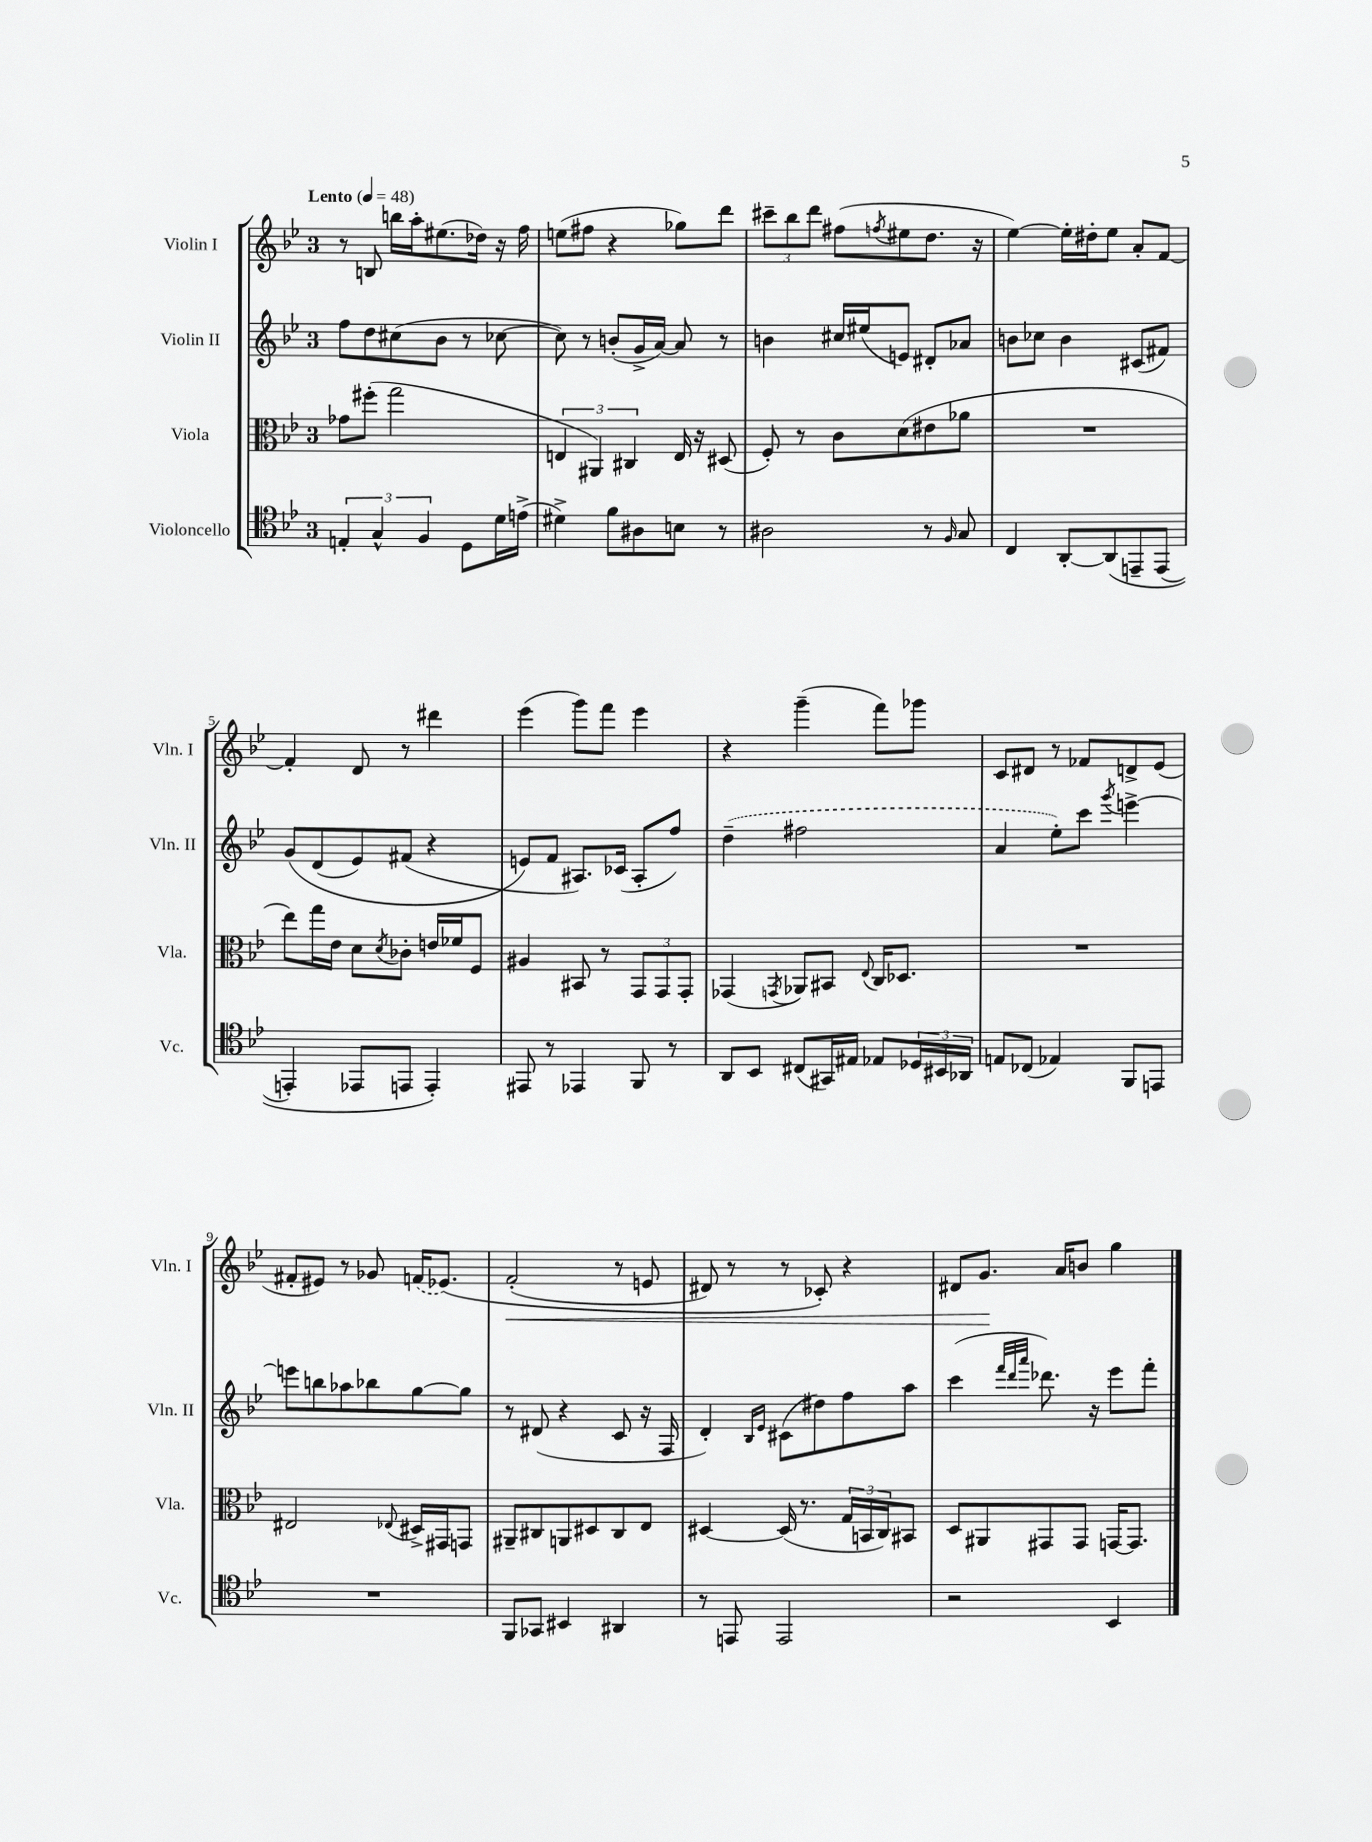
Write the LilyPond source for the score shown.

<<
\new StaffGroup <<
\new Staff = "s0" \with { instrumentName = "Violin I" shortInstrumentName = "Vln. I" } {
    \clef treble \key bes \major \once \override Staff.TimeSignature.style = #'single-digit \time 3/4 \tempo "Lento" 4 = 48
    r8 b8 b''16 a''16-. eis''8.( des''16) r16 f''16 |
    e''8( fis''8 r4 ges''8) d'''8 |
    \tuplet 3/2 { cis'''8-- bes''8 d'''8 } fis''8( \acciaccatura { f''8 } eis''8 d''8. r16 |
    ees''4~) ees''16-. dis''16-. ees''8 a'8-. f'8~ |
    f'4-. d'8 r8 dis'''4 |
    ees'''4( g'''8) f'''8 ees'''4 |
    r4 g'''4--( f'''8) ges'''8 |
    c'8 dis'8 r8 fes'8 d'8-> ees'8( |
    fis'8-. eis'8) r8 ges'8 \once \slurDashed f'16( ees'8.)\( |
    f'2-.\<( r8 e'8 |
    dis'8) r8 r8 ces'8-.\) r4 |
    dis'8 g'8.\! a'16 b'8 g''4 \bar "|." |
}
\new Staff = "s1" \with { instrumentName = "Violin II" shortInstrumentName = "Vln. II" } {
    \clef treble \key bes \major \once \override Staff.TimeSignature.style = #'single-digit \time 3/4
    f''8 d''8 cis''8( bes'8 r8 ces''8~ |
    ces''8) r8 b'8-.( g'16-> a'16~) a'8 r8 |
    b'4 cis''16 eis''16( e'8) dis'8-. aes'8 |
    b'8 ces''8 b'4 cis'8( fis'8) |
    g'8\( d'8( ees'8) fis'8( r4 |
    e'8\) f'8 ais8.) ces'16( ais8-. f''8) |
    \once \slurDashed d''4--( fis''2 |
    a'4 ees''8-.) c'''8 \acciaccatura { g'''8 } e'''4~-> |
    e'''8 b''8 aes''8 bes''8 g''8~ g''8 |
    r8 dis'8( r4 c'8 r16 f16 |
    d'4-.) \grace { bes16 ees'16 } cis'8( dis''8) f''8 a''8 |
    c'''4( \grace { f'''32 d'''32 a'''32 } des'''8.) r16 ees'''8 f'''8-. \bar "|." |
}
\new Staff = "s2" \with { instrumentName = "Viola" shortInstrumentName = "Vla." } {
    \clef alto \key bes \major \once \override Staff.TimeSignature.style = #'single-digit \time 3/4
    ges'8 fis''8-.( g''2 |
    \tuplet 3/2 { e4 ais,4) cis4 } e16 r16 dis8( |
    f8-.) r8 c'8 d'8( eis'8 aes'8 |
    R2. |
    ees''8) g''16 ees'16 d'8 \acciaccatura { d'8 } ces'8-. e'16 fes'16 f8 |
    ais4 bis,8 r8 \tuplet 3/2 { g,8 g,8 g,8-. } |
    ges,4( \acciaccatura { g,8 } aes,8) bis,8 \appoggiatura { ees8 } c16 des8. |
    R2. |
    eis2 \appoggiatura { ees8 } dis16-> gis,16 g,8 |
    ais,8-- cis8 a,8 dis8 cis8 ees8 |
    dis4~ dis16( r8. \tuplet 3/2 { g16 b,16 c16) } bis,8 |
    d8 ais,8 gis,8 gis,8 g,16~ g,8. \bar "|." |
}
\new Staff = "s3" \with { instrumentName = "Violoncello" shortInstrumentName = "Vc." } {
    \clef tenor \key bes \major \once \override Staff.TimeSignature.style = #'single-digit \time 3/4
    \tuplet 3/2 { e4-. g4-^ f4 } d8 d'16 e'16->( |
    dis'4->) f'8 ais8 b8 r8 |
    ais2 r8 \grace { f16 } g8 |
    c4 a,8~-. a,8\( e,8-- e,8( |
    e,4-.) ees,8 e,8 e,4-.\) |
    eis,8 r8 ees,4 f,8 r8 |
    a,8 bes,8 cis8( gis,16) eis16 ees8 \tuplet 3/2 { des16 bis,16 aes,16 } |
    e8 ces8( ees4) f,8 e,8 |
    R2. |
    f,8 ges,8 bis,4 ais,4 |
    r8 e,8 e,2 |
    r2 bes,4 \bar "|." |
}
>>
>>
